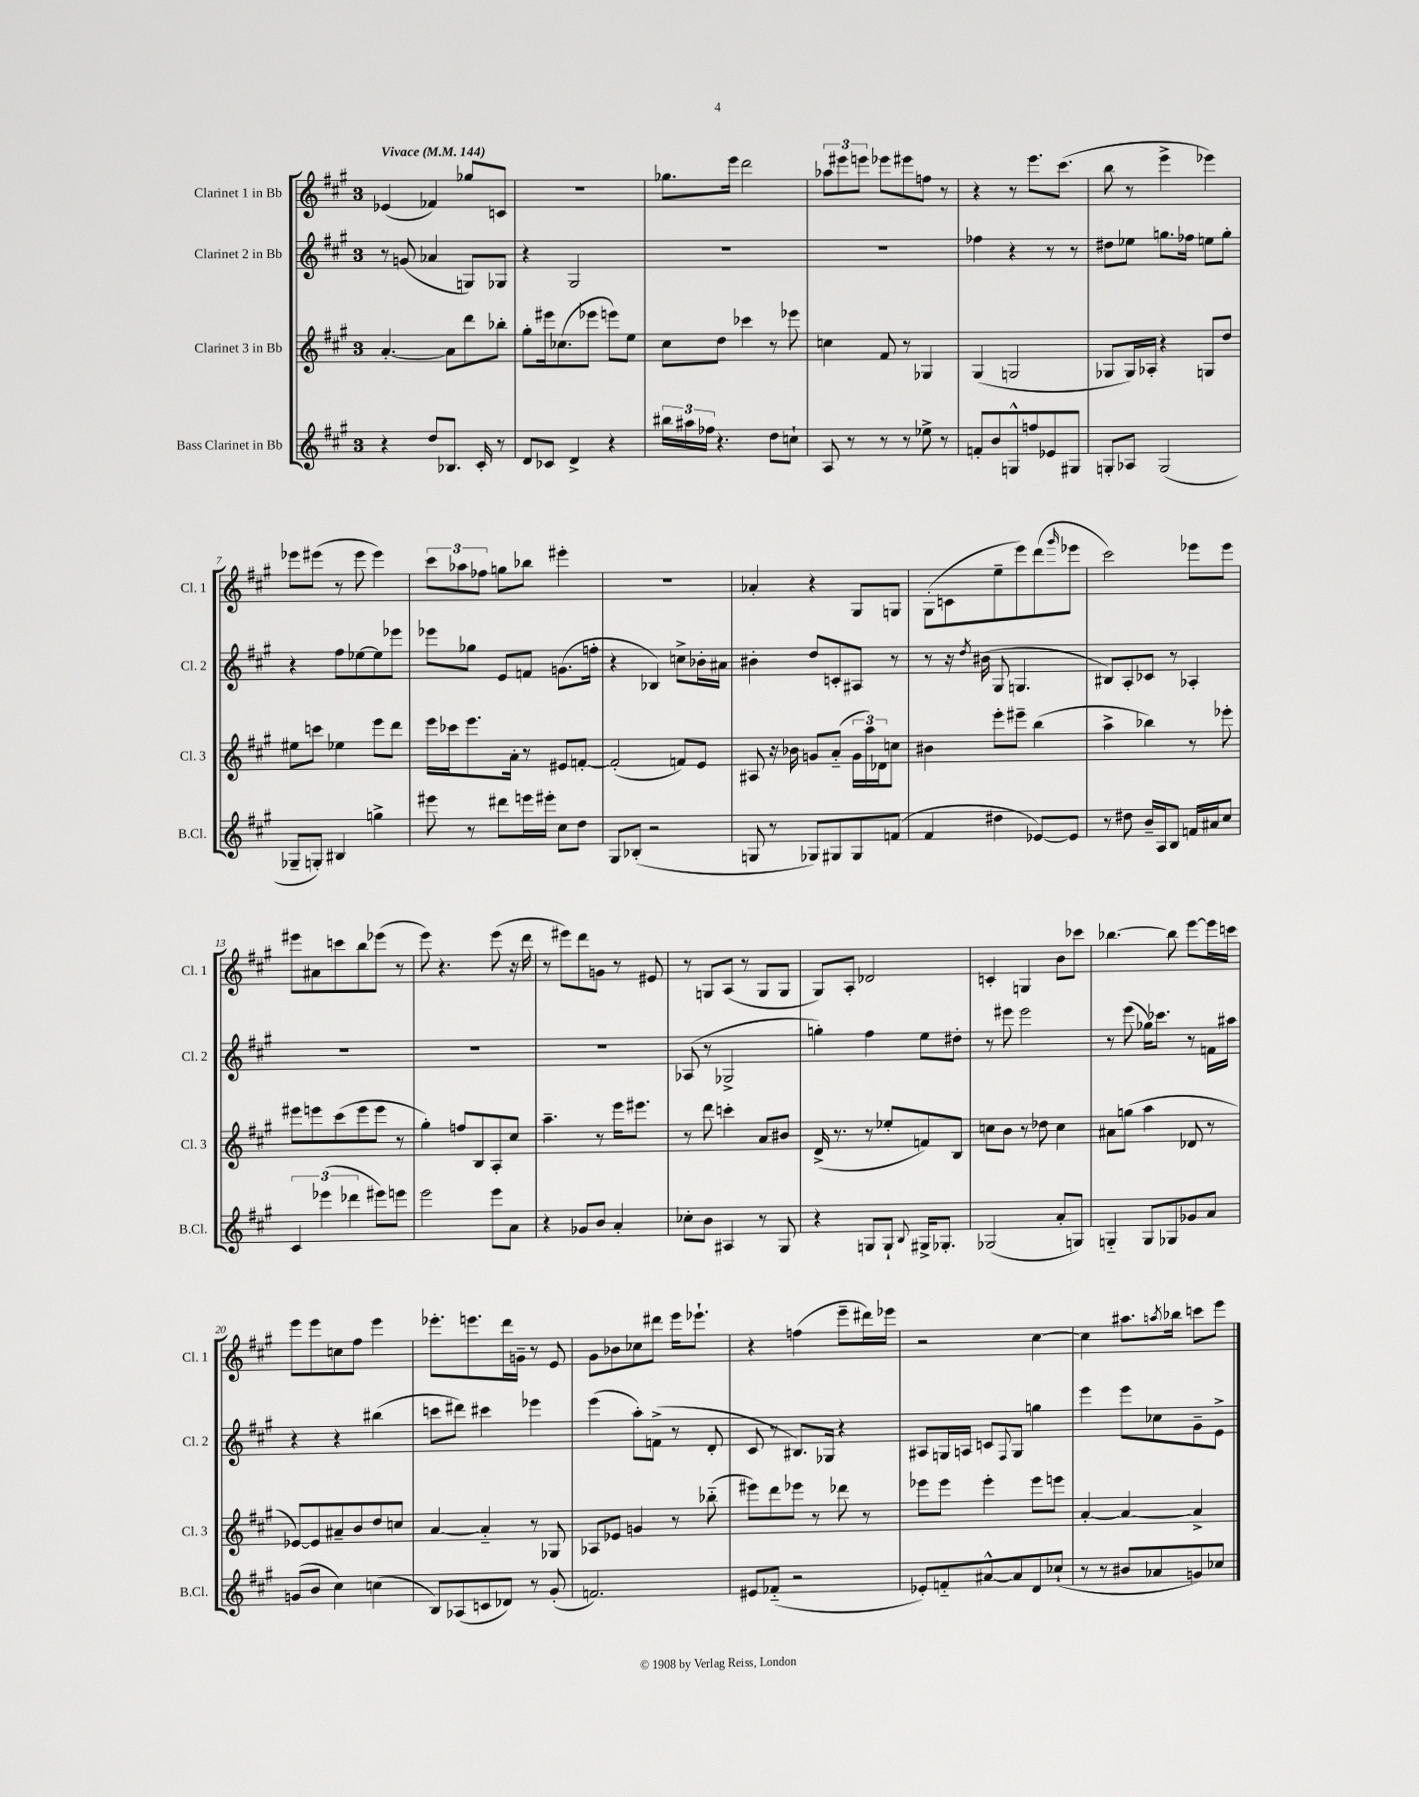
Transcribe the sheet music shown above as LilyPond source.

<<
\new StaffGroup <<
\new Staff = "s0" \with { instrumentName = "Clarinet 1 in Bb" shortInstrumentName = "Cl. 1" } {
    \clef treble \key a \major \once \override Staff.TimeSignature.style = #'single-digit \time 3/4 \tempo "Vivace" 4 = 144
    ees'4( fes'4) ges''8 c'8 |
    R2. |
    ges''8. e'''16 d'''2 |
    \tuplet 3/2 { aes''8 eis'''8 e'''8 } ees'''8 eis'''8 f''8 r8 |
    r4 r8 e'''8. cis'''8.( |
    b''8 r8 e'''4-> ees'''4) |
    ees'''8 eis'''8( r8 eis'''8 eis'''4) |
    \tuplet 3/2 { cis'''8 aes''8 fes''8 } g''8 bes''8 eis'''4-. |
    R2. |
    aes'4-. r4 gis8 g8 |
    gis8-.( c'8 e''8-- e'''8) d'''8( \grace { gis'''16 } ees'''8 |
    cis'''2) ees'''8 ees'''8 |
    eis'''8 ais'8 c'''8 b''8 ees'''8( r8 |
    e'''8) r4. e'''8( r16 d'''16 |
    r8 eis'''8) d'''8 g'8 r8 eis'8 |
    r8 g8 a8( r8 g8 g8 |
    gis8) a8-. des'2 |
    c'4-. g4 b'8 ces'''8 |
    bes''4.~ bes''8 e'''8~ e'''16 c'''16 |
    e'''8 e'''8 c''8 fis''8 e'''4 |
    ees'''8.-. e'''8. d'''16 g'16-- r8 e'8 |
    gis'8 bes'8 ces''8 dis'''8 e'''16 ees'''8.-! |
    r4 f''4( e'''8-- dis'''16) ees'''16 |
    r2 cis''4~ |
    cis''4 ais''8. \acciaccatura { a''8 } bes''16 c'''8 e'''8 \bar "|." |
}
\new Staff = "s1" \with { instrumentName = "Clarinet 2 in Bb" shortInstrumentName = "Cl. 2" } {
    \clef treble \key a \major \once \override Staff.TimeSignature.style = #'single-digit \time 3/4
    r8 g'8( aes'4 g8) ges8 |
    r4 gis2 |
    R2. |
    R2. |
    fes''4 r4 r8 r8 |
    dis''8 ees''8 g''8. fes''16 e''8 g''8-. |
    r4 fis''8 ees''8~ ees''8 ees'''8 |
    ees'''8 ges''8 e'8 f'8 g'8.( f''16-. |
    r4 bes4) c''8-> bes'16-. ais'16 |
    bis'4-. d''8 c'8-. ais8 r8 |
    r8 r16 \acciaccatura { d''8 } bis'16( gis8 g4. |
    bis8) a8-. ces'8 r8 aes4-. |
    R2. |
    R2. |
    R2. |
    aes8( r8 ges2-> |
    g''4-.) fis''4 e''8 dis''8-. |
    r8 eis'''8 eis'''2 |
    r8 e'''8( ges''16) ces'''8. r8 f'16 ais''16 |
    r4 r4 bis''4( |
    c'''8 dis'''8) cis'''4 ees'''4 |
    e'''4( a''8-.) f'8->( r8 d'8-. |
    cis'8 r8 bis8.) ges16 r4 |
    ais8 g16 a16 c'8 \appoggiatura { fis8 } g8 g''4 |
    e'''4 e'''8 ces''8 gis'8-- e'8-> \bar "|." |
}
\new Staff = "s2" \with { instrumentName = "Clarinet 3 in Bb" shortInstrumentName = "Cl. 3" } {
    \clef treble \key a \major \once \override Staff.TimeSignature.style = #'single-digit \time 3/4
    a'4.~-. a'8 d'''8 bes''8-. |
    gis''8-. eis'''16 ces''8.( ees'''8 e'''8) e''8 |
    cis''8 d''8 ces'''4 r8 ees'''8 |
    c''4 fis'8 r8 ges4 |
    gis4( g2 |
    ges8 ges16) aes16-. r4 g8 d''8 |
    eis''8 c'''8 ees''4 e'''8 d'''8 |
    e'''16 ces'''16 e'''8. a'16-. r8 eis'8 f'8~-. |
    f'2-.( f'8) e'8 |
    ais8 r16 bes'16 g'8 a'8-_( \tuplet 3/2 { g'16 a''16) des'16 } c''8 |
    bis'4 e'''8-. eis'''8-- b''4( |
    a''4-> bes''4) r8 ees'''8-. |
    eis'''8 e'''8 cis'''8( e'''8 e'''8 r8 |
    gis''4-.) f''8 b8 a8-. cis''8 |
    a''4.-- r8 e'''16 eis'''8. |
    r8 d'''8 c'''4-. a'8 bis'8 |
    d'16->( r8. r8 ees''8-. f'8) b8 |
    c''8 b'8 r8 des''8 c''4 |
    ais'8 g''8( a''4 des'8 r8 |
    ees'8~) ees'8 ais'8-- b'8 d''8 c''8 |
    a'4~ a'4-_ r8 ges8 |
    aes8 ees'8 g'4 r8 bes''8-_( |
    eis'''8) d'''8 ees'''8 r8 des'''8 r8 |
    ees'''8 ees'''8 ees'''4-. ees'''8 e'''8 |
    a'4~-. a'4~ a'4-> \bar "|." |
}
\new Staff = "s3" \with { instrumentName = "Bass Clarinet in Bb" shortInstrumentName = "B.Cl." } {
    \clef treble \key a \major \once \override Staff.TimeSignature.style = #'single-digit \time 3/4
    r4 d''8 bes8. cis'16-. r8 |
    d'8 ces'8 d'4-> r4 |
    \tuplet 3/2 { bis''16 ais''16 fes''16 } r4. d''8 c''8-! |
    a8 r8 r8 r8 ees''8-> r8 |
    f'8-. b'8 g8-^ f''8 ees'8 gis8 |
    g8-. aes8 g2( |
    ges8-- g8-.) bis4 g''4-> |
    eis'''8 r8 dis'''8 e'''16 eis'''16-. cis''8 d''8 |
    gis8 bes8-.( r2 |
    g8 r8 ges8) gis8 gis8 f'8( |
    fis'4 dis''4 ees'8~) ees'8 |
    r8 dis''8 b'16-- a16 b8 f'16 ais'16 cis''8 |
    \tuplet 3/2 { cis'4 ees'''4( des'''4 } eis'''8) e'''8 |
    e'''2 e'''8 a'8 |
    r4 ges'8 b'8 a'4-. |
    ces''8-. b'8 ais4 r8 gis8 |
    r4 g8 g8-! \appoggiatura { b8 } gis16-> ges8.-. |
    ges2( a'8-. g8) |
    g4-_ g8 ges8 ges'8 a'8 |
    g'8( b'8 cis''4) c''4( |
    b8) aes8( c'8 des'8) r8 gis'8-.( |
    f'2.) |
    eis'8 fes'8-_( r2 |
    ees'8-.) f'8-_ ais'8~-^ ais'8 d'8 ces''8-!( |
    r8 r8 bis'8 aes'8 g'8) ces''8 \bar "|." |
}
>>
>>
